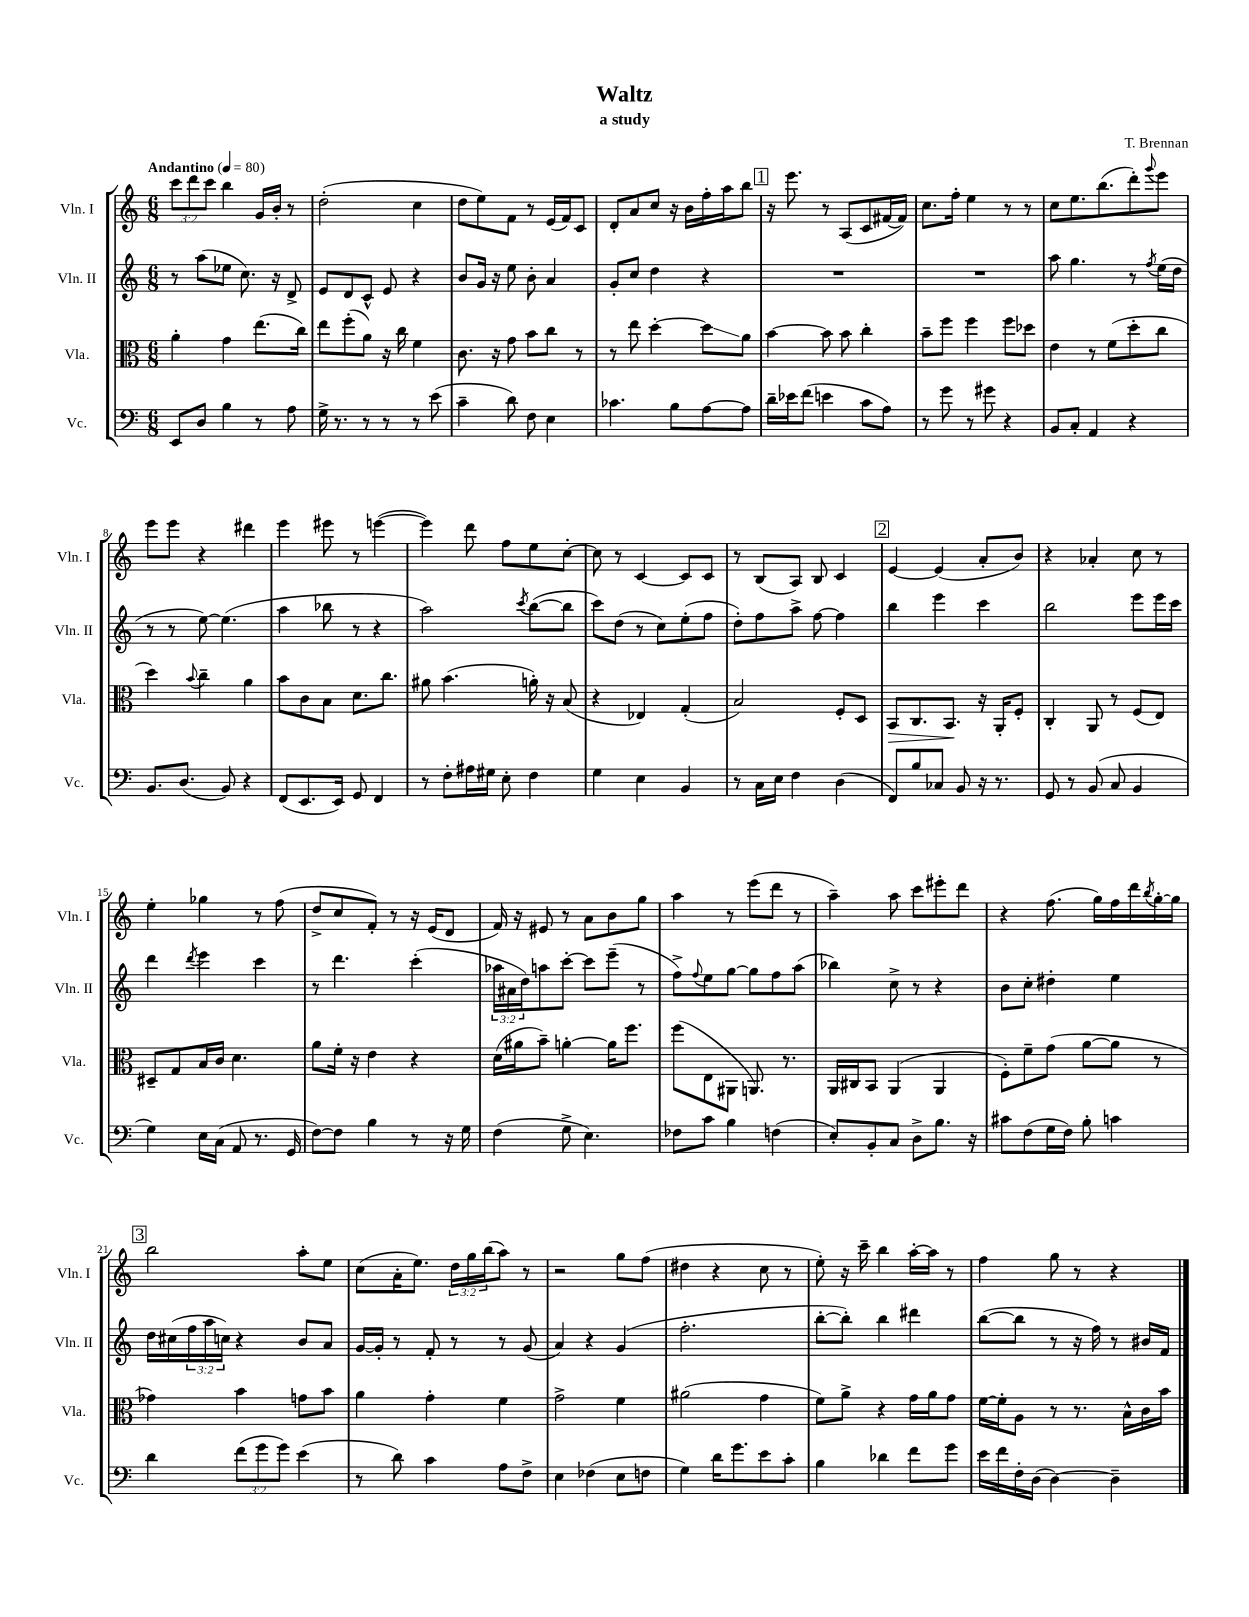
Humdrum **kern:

**kern	**kern	**kern	**kern
*staff4	*staff3	*staff2	*staff1
*clefF4	*clefC3	*clefG2	*clefG2
*k[]	*k[]	*k[]	*k[]
*M6/8	*M6/8	*M6/8	*M6/8
*MM80	*MM80	*MM80	*MM80
8EE	4a'	8r	12ccc
.	.	.	12ddd
8D	.	(8aa	.
.	.	.	12ccc
4B	4g	8ee-	4bb
.	.	8.cc)	.
8r	(8.ee	.	16g
.	.	16r	16b'
8A	.	8d^	8r
.	16cc)	.	.
=	=	=	=
16G^	8ee	8e	(2dd'
8.r	.	.	.
.	(8ff'	8d	.
8r	8a)	8c^^	.
8r	16r	8e	.
.	16cc	.	.
8r	4f	4r	4cc
(8e	.	.	.
=	=	=	=
4c~	8.c	8b	8dd
.	.	16g	8ee)
.	16r	16r	.
8d)	8g	8ee	8f
8F	8b	8b'	8r
4E	8cc	4a	(16e
.	.	.	16f)
.	8r	.	8c
=	=	=	=
4.c-	8r	8g'	8d'
.	8ee	8cc	8a
.	[4dd'	4dd	8cc
8B	.	.	16r
.	.	.	16b
[8A	8dd]	4r	16ff'
.	.	.	16aa
8A]	8a	.	8bb
=	=	=	=
16d~	[4b	2.r	16r
16e-	.	.	8.eee
(8f	.	.	.
4e	8b]	.	8r
.	8b	.	(8A
8c	4cc'	.	8c
8A)	.	.	[16f#
.	.	.	16f#])
=	=	=	=
8r	8b~	2.r	8.cc
8g	8ff	.	.
.	.	.	16ff'
8r	4ff	.	4ee
8g#	.	.	.
4r	8ff	.	8r
.	8dd-	.	8r
=	=	=	=
8BB	4e	8aa	8cc
8C'	.	4.gg	8.ee
4AA	8r	.	.
.	.	.	(8.bb
.	(8f	.	.
4r	8dd'	8r	8ddd')
.	.	8qff	8qqggg
.	8cc	(16ee	8eee
.	.	16dd	.
=	=	=	=
8.BB	4dd)	8r	8eee
.	.	8r	8eee
(8.D	.	.	.
.	8qqb	.	.
.	4cc~	[8ee)	4r
8BB)	.	(4.ee]	.
4r	4a	.	4ddd#
=	=	=	=
(8FF	8b	4aa	4eee
8.EE	8c	.	.
.	8B	8bb-	8eee#
16EE)	.	.	.
8GG	8.d	8r	8r
4FF	.	4r	([4eee
.	8.cc	.	.
=	=	=	=
8r	8a#	2aa)	4eee])
8F'	(4.b	.	.
16A#	.	.	8ddd
16G#	.	.	.
8E'	.	.	8ff
.	.	8qccc	.
4F	16a')	([8bb	8ee
.	16r	.	.
.	(8B	8bb]	[8cc'
=	=	=	=
4G	4r	8ccc)	8cc]
.	.	(8dd	8r
4E	4E-)	8r	[4c
.	.	8cc)	.
4BB	(4G'	(8ee'	8c]
.	.	8ff	8c
=	=	=	=
8r	2B)	8dd')	8r
16C	.	8ff	(8B
16E	.	.	.
4F	.	8aa^	8A)
.	.	[8ff	8B
(4D	8F'	4ff]	4c
.	8D	.	.
=	=	=	=
8FF)	8BB	4bb	[4e
8B	8.C	.	.
8C-	.	4eee	(4e]
.	8.BB	.	.
8BB	.	.	.
16r	16r	4ccc	8a'
8.r	16AA'	.	.
.	8F'	.	8b)
=	=	=	=
8GG	4C'	2bb	4r
8r	.	.	.
(8BB	8AA	.	4a-'
8C	8r	.	.
4BB	(8F	8eee	8cc
.	8E)	16eee	8r
.	.	16ccc	.
=	=	=	=
4G)	8D#~	4ddd	4ee'
.	8G	.	.
.	.	8qddd	.
16E	16B	4eee	4gg-
(16C	16c	.	.
8AA	4.d	.	.
8.r	.	4ccc	8r
.	.	.	(8ff
16GG	.	.	.
=	=	=	=
[8F)	8a	8r	8dd^
8F]	16f'	4.ddd	8cc
.	16r	.	.
4B	4e	.	8f')
.	.	.	8r
8r	4r	(4ccc'	16r
.	.	.	(16e
16r	.	.	8d
16G	.	.	.
=	=	=	=
(4F	(16d	24aa-	16f)
.	.	24a#	.
.	16a#	.	16r
.	.	24dd)	.
.	8b~)	8aa	8e#
8G^	[4a'	[8ccc'	8r
4.E)	.	8ccc]	8a
.	16a]	(8eee~	8b
.	8.ff	.	.
.	.	8r	8gg
=	=	=	=
8F-	(8ff	8ff^)	4aa
.	.	8qqff	.
8c	8E	8ee	.
4B	8AA#	[8gg	8r
.	8.AA)	8gg]	(8eee
(4F	.	8ff	8ddd
.	8.r	.	.
.	.	(8aa	8r
=	=	=	=
8E')	16AA	4bb-)	4aa~)
.	16C#	.	.
8BB'	8BB	.	.
8C	(4AA	8cc^	8aa
8D^	.	8r	8ccc
8.B	4AA	4r	8eee#'
.	.	.	8ddd
16r	.	.	.
=	=	=	=
8c#	8F')	8b	4r
(8F	8f~	8cc'	.
16G	(8g	4dd#'	(8.ff
16F)	.	.	.
8B'	[8a	.	.
.	.	.	16gg)
4c	8a]	4ee	16ff
.	.	.	16ddd
.	.	.	8qbb
.	8r	.	[16gg'
.	.	.	16gg]
=	=	=	=
4d	4g-)	16dd	2bb
.	.	(16cc#	.
.	.	24ff	.
.	.	24aa	.
.	.	24cc)	.
(12f	4b	4r	.
12g	.	.	.
12g)	.	.	.
(4e	8g	8b	8aa'
.	8b	8a	8ee
=	=	=	=
8r	4a	[16g	(8cc
.	.	16g']	.
8d)	.	8r	16a'
.	.	.	8.ee)
4c	4g'	8f'	.
.	.	8r	24dd
.	.	.	24gg
.	.	.	(24bb
8A	4f	8r	8aa)
8F^	.	(8g	8r
=	=	=	=
4E	2g^	4a)	2r
(4F-	.	4r	.
8E	4f	(4g	8gg
8F	.	.	(8ff
=	=	=	=
4G)	(2a#	2.ff'	4dd#
16d	.	.	4r
8.g	.	.	.
8e	4g	.	8cc
8c'	.	.	8r
=	=	=	=
4B	8f)	[8bb'	8ee')
.	8a^	8bb'])	16r
.	.	.	16ccc~
4d-	4r	4bb	4bb
8f	16g	4ddd#	[16aa'
.	16a	.	16aa]
8g	8g	.	8r
=	=	=	=
16e	[16f	([8bb	4ff
16f	16f']	.	.
16F'	8A	8bb]	.
(16D	.	.	.
[4D)	8r	8r	8gg
.	8.r	16r	8r
.	.	16ff)	.
4D~]	.	8r	4r
.	16B^^	.	.
.	16c	16b#	.
.	16b	16f	.
==	==	==	==
*-	*-	*-	*-
